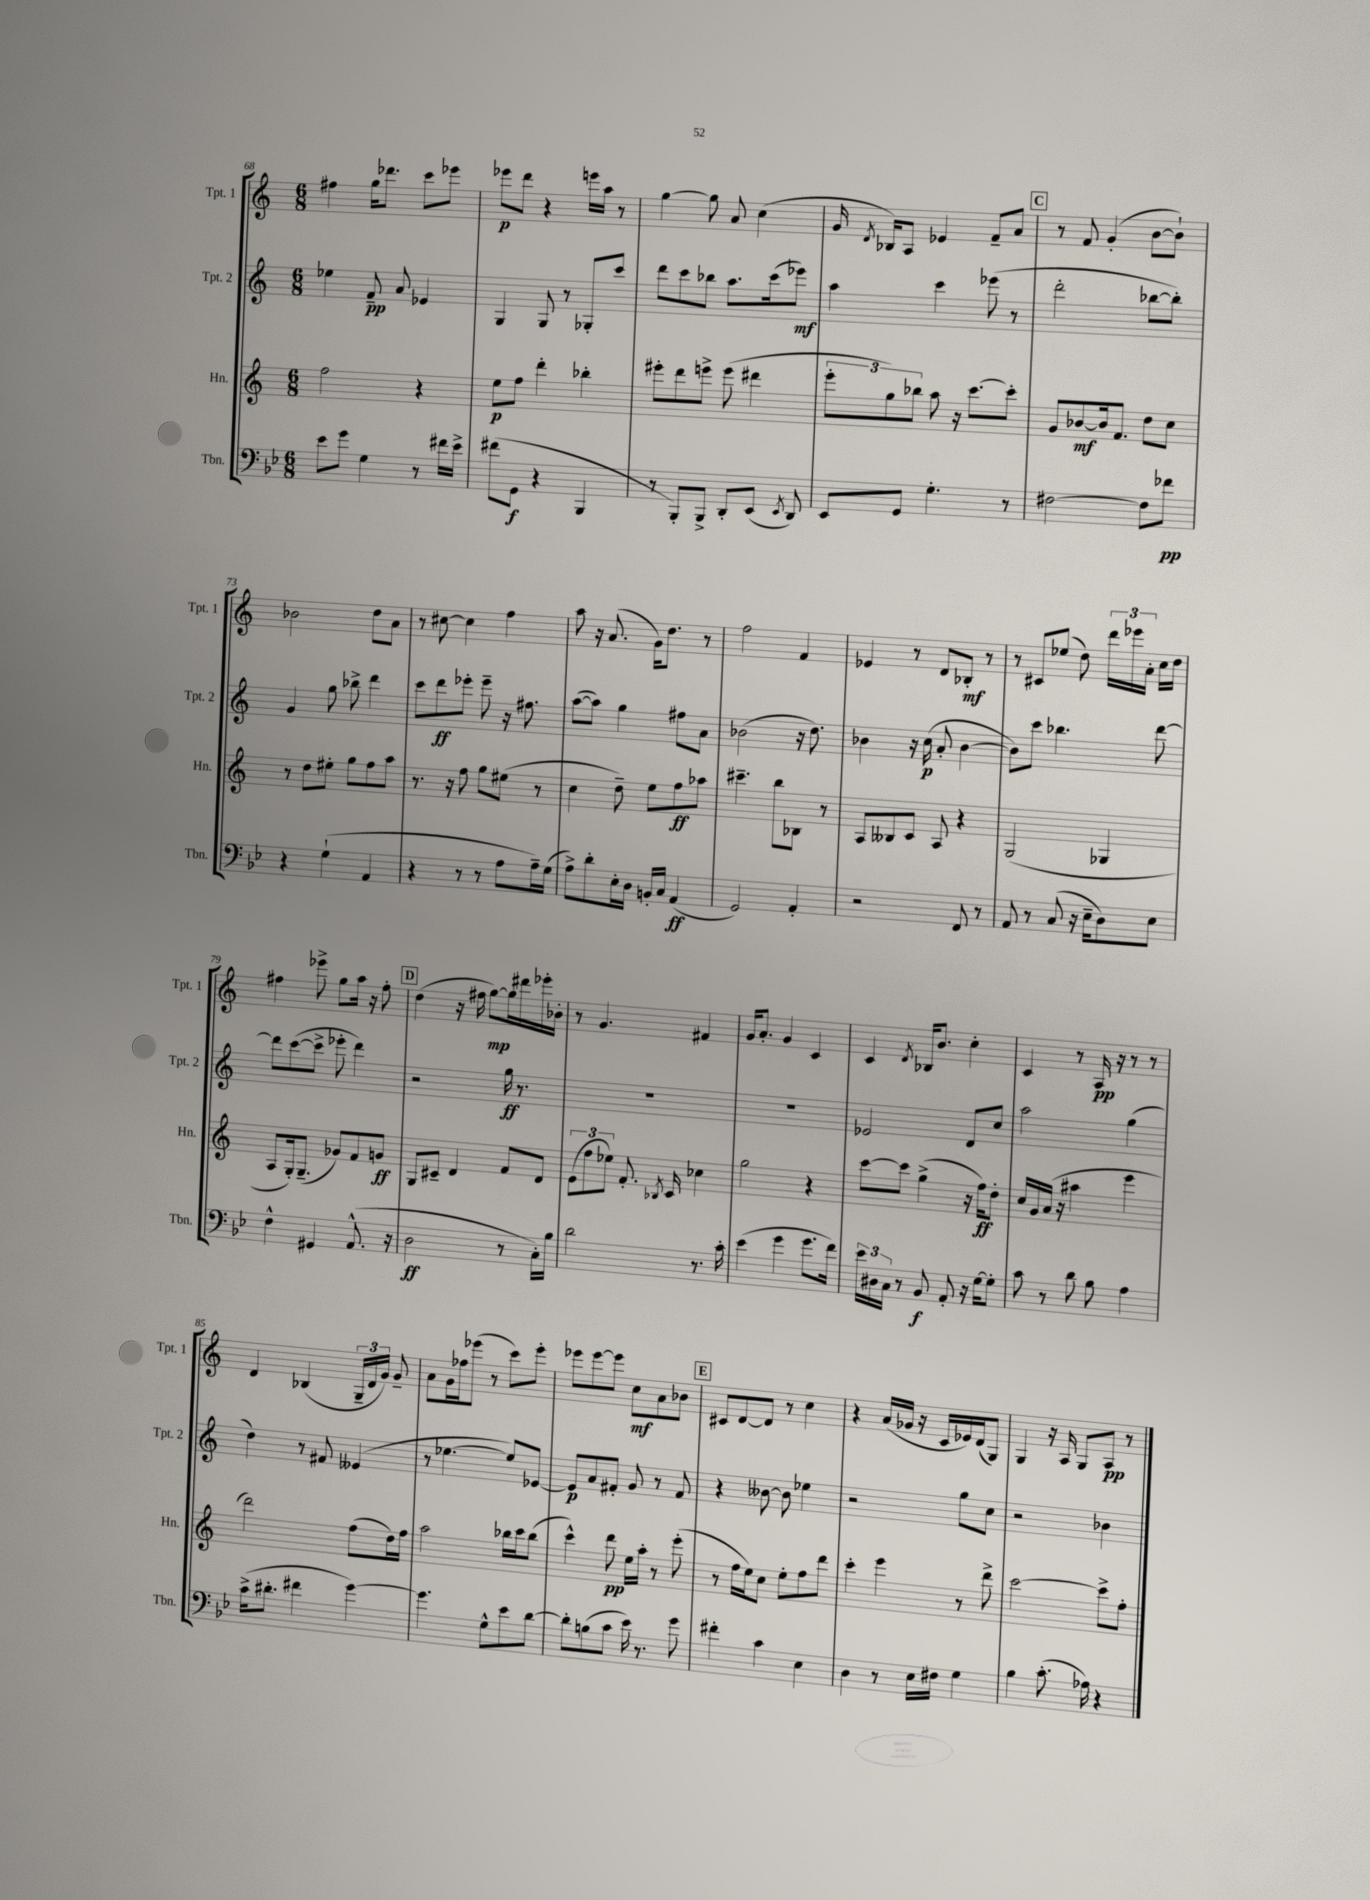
<<
\new StaffGroup <<
\new Staff = "s0" \with { instrumentName = "Tpt. 1" shortInstrumentName = "Tpt. 1" } {
    \clef treble \key c \major \numericTimeSignature \time 6/8
    \autoBeamOff fis''4 g''16[ des'''8.] c'''8[ ees'''8] |
    ees'''8[\p d'''8] r4 e'''16[ a''16] r8 |
    g''4~ g''8 a'8 c''4( |
    g'16 \acciaccatura { d'8 } bes16[) a8] ees'4 f'8[-- a'8] |
    \mark \markup { \box "C" } r8 f'8 g'4-.( b'8[~ b'8]-!) |
    bes'2 d''8[ a'8] |
    r8 cis''8~ cis''4 f''4 |
    a''8 r16 a'8.( g'16[) d''8.] r8 |
    f''2 f'4 |
    ees'4 r8 d'8[ bes8]-.\mf r8 |
    r8 cis'8[ ees''8]( d''8) \tuplet 3/2 { d'''16[ ees'''16 a'16]-. } c''16[ d''16] |
    fis''4 ees'''8-> g''8[ a''16] r16 fis''8-. |
    \mark \markup { \box "D" } d''4( r16 fis''16 g''8[~\mp) g''16 dis'''16 ees'''16-. bes'16]-. |
    r8 g'4. fis'4 |
    g'16[ a'8.]-. g'4 c'4 |
    c'4 \acciaccatura { d'8 } bes16[ b'8.] c''4-. |
    c'4 r8 a16\pp r16 r8 r8 |
    d'4 bes4( \tuplet 3/2 { g16[-- d'16 g'16]) } g'8-- |
    a'8[ g'16 fes''16 ees'''8]( r8 c'''8[) ees'''8]-. |
    ees'''8[ ees'''8~ ees'''8] c''8[\mf a'8 bes'8] |
    \mark \markup { \box "E" } cis'8[ d'8~ d'8] r8 c''4 |
    r4 a'16[( ges'16] r16 c'16[ ees'16) d'16( g8]) |
    g4 r16 a16 g8[ a8]\pp r8 \bar "|." |
}
\new Staff = "s1" \with { instrumentName = "Tpt. 2" shortInstrumentName = "Tpt. 2" } {
    \clef treble \key c \major \numericTimeSignature \time 6/8
    \autoBeamOff ees''4 f'8--\pp a'8 ees'4 |
    g4 g8 r8 ges8[-. c'''8] |
    d'''8[ c'''8 bes''8] a''8.[ c'''16( ees'''8]\mf) |
    a''4 c'''4 ees'''8( r8 |
    \mark \markup { \box "C" } d'''2-. bes''8[~ bes''8]-.) |
    g'4 g''8 bes''8-> d'''4 |
    c'''8[ d'''8\ff ees'''8]-. ees'''8-- r16 fis''8. |
    a''8[~( a''8]) g''4 fis''8[ a'8] |
    bes'2( r16 d''8.) |
    bes'4 r16 c''16\p( a'8-. bes'4~ |
    bes'8[) c'''8] bes''4. d'''8~ |
    d'''8[ c'''8~( c'''8]-> ees'''8-. d'''4) |
    \mark \markup { \box "D" } r2 g''16\ff r8. |
    R2. |
    R2. |
    ees'2 d'8[ c''8] |
    a''2 g''4( |
    d''4) r8 fis'8 eeses'4( |
    r8 ees''4.~ ees''8[) ees'8]~ |
    ees'8[\p a'8 fis'8]-. g'8 r8 fis'8 |
    \mark \markup { \box "E" } r4 beses'8~ beses'8 ees''4 |
    r2 g''8[ c''8] |
    r2 bes'4 \bar "|." |
}
\new Staff = "s2" \with { instrumentName = "Hn." shortInstrumentName = "Hn." } {
    \clef treble \key c \major \numericTimeSignature \time 6/8
    \autoBeamOff f''2 r4 |
    e''8[\p f''8] d'''4-. bes''4-. |
    eis'''8[-. d'''8 e'''8]-> e'''8( dis'''4 |
    \tuplet 3/2 { e'''8[-. g''8) bes''8] } a''8 r16 c'''8.[~ c'''8]-. |
    \mark \markup { \box "C" } g'8[ bes'8~\mf bes'16 f'8.] d''8[ c''8] |
    r8 d''8[ eis''8]-. g''8[ f''8 a''8] |
    r8. r16 f''8 g''8[ eis''8]( r8 |
    c''4 d''8--) e''8[ f''8\ff aes''8] |
    cis'''4.-- b''8[ bes8] r8 |
    a8[ beses8 c'8] a8 r4 |
    g2( ges4 |
    a8[ g16-.) g8.]--( ges'8[) f'8 g'8]\ff |
    \mark \markup { \box "D" } g8[ cis'8]-- d'4 f'8[ d'8] |
    \tuplet 3/2 { e'8[( f''8 ees''8]) } f'8.-. \acciaccatura { bes8 } c'16 ces''4 |
    g''2 r4 |
    c'''8[~ c'''8] g''4->( r16 f''16[\ff) d''8]-. |
    c''16[ g'16 a'16]( r16 ais''4 e'''4 |
    d'''2) f''8[( d''16) f''16] |
    a''2 bes''16[ c'''16 bes''8]( |
    c'''4-^) d'''8\pp e''16[ a''16]-. r8 e'''8-.( |
    \mark \markup { \box "E" } r8 f''16[ e''16) c''8] e''8[-. f''8 d'''8] |
    c'''4-. e'''4 r8 d'''8-> |
    c'''2~ c'''8[-> f''8]-. \bar "|." |
}
\new Staff = "s3" \with { instrumentName = "Tbn." shortInstrumentName = "Tbn." } {
    \clef bass \key bes \major \numericTimeSignature \time 6/8
    \autoBeamOff ees'8[ g'8] g4 r8 fis'16[ ees'16]-> |
    fis'8[( g,8]\f r4 bes,,4 |
    r8 bes,,8[-.) bes,,8]-> d,8[-. ees,8]( \acciaccatura { ees,8 } d,8) |
    ees,8[ g,8] g4.-. r8 |
    \mark \markup { \box "C" } fis2~ fis8[ fes'8]\pp |
    r4 g4-!( a,4 |
    r4 r8 r8 a8[ a16--) g16]( |
    a8[->) d'8-. ees16-. d16] b,16[-. c16] a,4\ff( |
    g,2) a,4-. |
    r2 f,8 r8 |
    a,8 r8 c8( r16 ees16[-- d8) ees8] |
    f4-^ gis,4 a,8.-^( r16 |
    \mark \markup { \box "D" } d2\ff r8 c16[-.) bes16] |
    d'2 r8. c'16-. |
    ees'4( g'4 g'8.[ f'16]) |
    \tuplet 3/2 { ees'16[ dis16 c16] } r8 bes,8\f a,8-. r16 g16[~ g8]-. |
    c'8 r8 d'8 bes8 a4 |
    c'16[->( dis'8.]-. fis'4 g'4~) |
    g'4. g8[-^ ees'8 d'8]~ |
    d'8[-. b8( c'8] ees'16) r8. g'8 |
    \mark \markup { \box "E" } fis'4-. c'4 ees4 |
    d4 r8 ees16[ fis16] g4 |
    bes4 c'8.-.( aes16) r4 \bar "|." |
}
>>
>>
\layout { \context { \Score currentBarNumber = #68 } }
